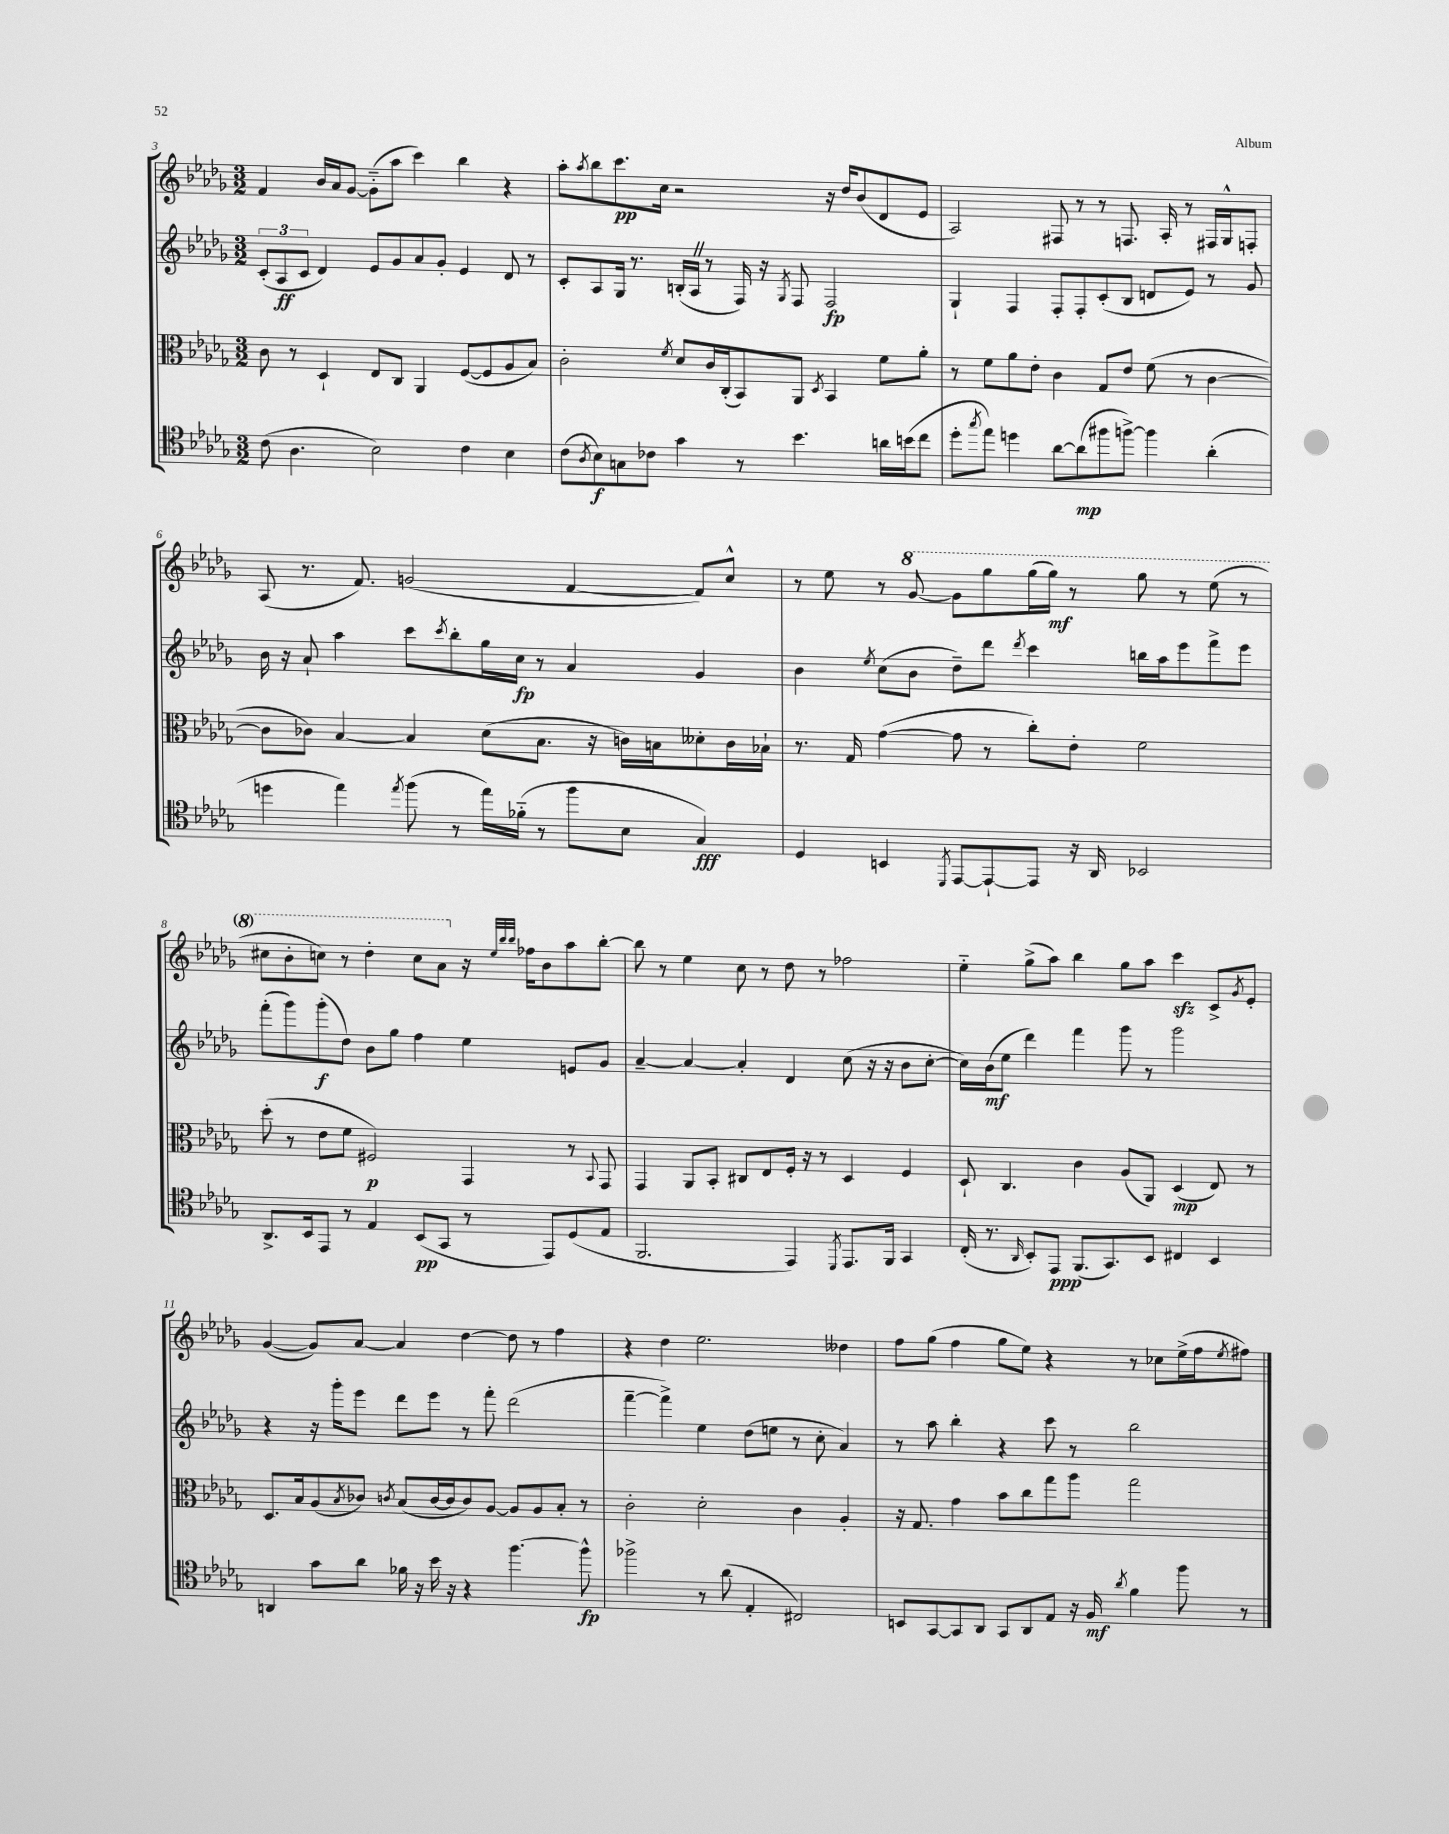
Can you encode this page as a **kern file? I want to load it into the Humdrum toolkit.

**kern	**kern	**kern	**kern
*staff4	*staff3	*staff2	*staff1
*clefC4	*clefC3	*clefG2	*clefG2
*k[b-e-a-d-g-]	*k[b-e-a-d-g-]	*k[b-e-a-d-g-]	*k[b-e-a-d-g-]
*M3/2	*M3/2	*M3/2	*M3/2
(8c	8c	(12c'	4f
.	.	12A-	.
4.A-	8r	.	.
.	.	12c	.
.	4D-`	4d-)	16b-
.	.	.	16a-
.	.	.	[8g-
2B-)	8E-	8e-	(8g-'~]
.	8C	8g-	8aa-
.	4AA-	8a-	4ccc)
.	.	8g-'	.
4c	([8F	4e-	4bb-
.	8F]	.	.
4B-	8A-	8d-	4r
.	8B-)	8r	.
=	=	=	=
(8c	2c'	8c'	8aa-'
8qA-	.	.	8qaa-
8B-)	.	8A-	8bb-
8G	.	16G-	8.ccc
.	.	8.r	.
8c-	.	.	.
.	.	.	16cc
.	8qf	.	.
4g-	8d-	(16B'	2r
.	.	16A-	.
.	16c	8r	.
.	(16C'	.	.
8r	8BB-)	16F)	.
.	.	16r	.
.	.	8qG-	.
4.b-	8AA-	8F	.
.	8qD-	.	.
.	4BB-	2F	16r
.	.	.	16dd-
.	.	.	(8b-
16a	8f	.	8d-
(16b	.	.	.
8cc	8a-'	.	8e-
=	=	=	=
8dd-'	8r	4G-`	2A-)
8qgg-	.	.	.
8ee-)	8f	.	.
4dd	8a-	4F	.
.	8e-'	.	.
[8a-	4c	8F'	8F#
(8a-]	.	8F'	8r
8ff#	8G-	(8c'	8r
[8ff^)	8e-	8B-	8.F
4ff]	(8f	8d	.
.	.	.	16A-'
.	8r	8e-)	8r
(4a-'	[4c	8r	16F#
.	.	.	16G-^^
.	.	8g-	8F'
=	=	=	=
4dd	8c]	16b-	(8A-
.	.	16r	.
.	8c-)	8a-`	8.r
4ee-)	[4B-	4aa-	.
.	.	.	8.f)
8qee-	.	.	.
(8ff	4B-]	8ccc	(2g
.	.	8qccc	.
8r	.	8bb-'	.
16ee-)	(8d-	16gg-	.
(16f-'~	.	16cc	.
8r	8.B-	8r	.
8ff	.	4a-	[4f
.	16r	.	.
8B-	16c)	.	.
.	16B	.	.
4G-)	8d--'	4g-	8f])
.	16c	.	8cc^^
.	16B-`	.	.
=	=	=	=
4D-	8.r	4b-	8r
.	.	.	8ee-
.	16G-	.	.
.	.	8qee-	.
4BB	([4g-	(8cc	8r
.	.	8b-	[8gg-
8qDD-	.	.	.
[8EE-	8g-]	8dd-~)	8gg-]
8EE-`_	8r	8ddd-	8ggg-
.	.	8qddd-	.
8EE-]	8cc')	4ccc	(16ggg-
.	.	.	16ggg-)
16r	8e-'	.	8r
16AA-	.	.	.
2BB-	2f	16bb	8ggg-
.	.	16aa-	.
.	.	8eee-	8r
.	.	8fff^	(8eee-
.	.	8eee-	8r
=	=	=	=
8.AA-^	(8dd-'	(8fff'	8ccc#
.	8r	8ggg-)	8bb-'
16BB-	.	.	.
8EE-	8e-	(8ggg-'	8ccc)
8r	8f	8dd-)	8r
4E-	2F#)	8b-	4ddd-'
.	.	8gg-	.
(8BB-	.	4ff	8ccc
8GG-	.	.	8aa-
8r	4GG-	4ee-	16r
.	.	.	32qqee-
.	.	.	32qqbb-
.	.	.	32qqbb-
.	.	.	16ff-
8EE-)	.	.	8b-
(8D-	8r	8e	8aa-
.	8qqBB-	.	.
8E-	8GG-	8g-	[8bb-'
=	=	=	=
2.FF	4GG-	[4a-~	8bb-]
.	.	.	8r
.	8AA-	4a-_	4ee-
.	8BB-'	.	.
.	8C#	4a-']	8cc
.	8E-	.	8r
4EE-)	16F'	4d-	8dd-
.	16r	.	.
.	8r	.	8r
8qDD-	.	.	.
8.EE-	4D-	(8cc	2ff-
.	.	16r	.
16FF	.	16r	.
4GG-	4F	8b-	.
.	.	[8cc'	.
=	=	=	=
(16C'	8D-`	16cc])	4ee-'~
8.r	.	(16b-	.
.	4.C	8ee-	.
16qqAA-	.	.	.
8BB-')	.	4ddd-)	(8gg-^
8EE-	.	.	8aa-)
(8.FF	4c	4fff	4bb-
8.GG-)	.	.	.
.	(8A-	8ggg-	8gg-
8BB-	8AA-)	8r	8aa-
4C#	(4D-	2ggg-	4ccc
4BB-	8E-)	.	8c^
.	.	.	8qg-
.	8r	.	8e-'
=	=	=	=
4AA	8.D-	4r	([4g-
.	16B-	.	.
8g-	(8A-	16r	8g-])
.	.	16ggg-'	.
.	8qB-	.	.
8a-	8c-)	8eee-	[8a-
.	8qc	.	.
16f-	(8B-	8ddd-	4a-]
16r	.	.	.
16b-	[16c	8eee-	.
16r	16c]	.	.
4r	8c)	8r	[4dd-
.	[8A-	8fff'	.
[4.ff	8A-]	(2ddd-	8dd-]
.	8A-	.	8r
.	8B-'	.	4ff
8ff^^]	8r	.	.
=	=	=	=
2ff-^	2c'	[4fff~	4r
.	.	4fff^])	4dd-
8r	2d-'	4ee-	2.ee-
(8a-	.	.	.
4E-'	.	(8dd-	.
.	.	8ee	.
2C#)	4c	8r	.
.	.	8cc'	.
.	4A-'	4a-)	4dd--
=	=	=	=
8BB	16r	8r	8ff
.	8.G-	.	.
[8GG-	.	8aa-	(8gg-
8GG-]	4g-	4bb-'	4ff
8AA-	.	.	.
8GG-	8b-	4r	8gg-
8AA-	8cc	.	8ee-)
8E-	8gg-	8ccc	4r
16r	8aa-	8r	.
16F	.	.	.
8qa-	.	.	.
4f	2gg-	2bb-	8r
.	.	.	8cc-
8ff	.	.	(16ee-^
.	.	.	16ff
.	.	.	8qee-
8r	.	.	8ff#)
==	==	==	==
*-	*-	*-	*-
